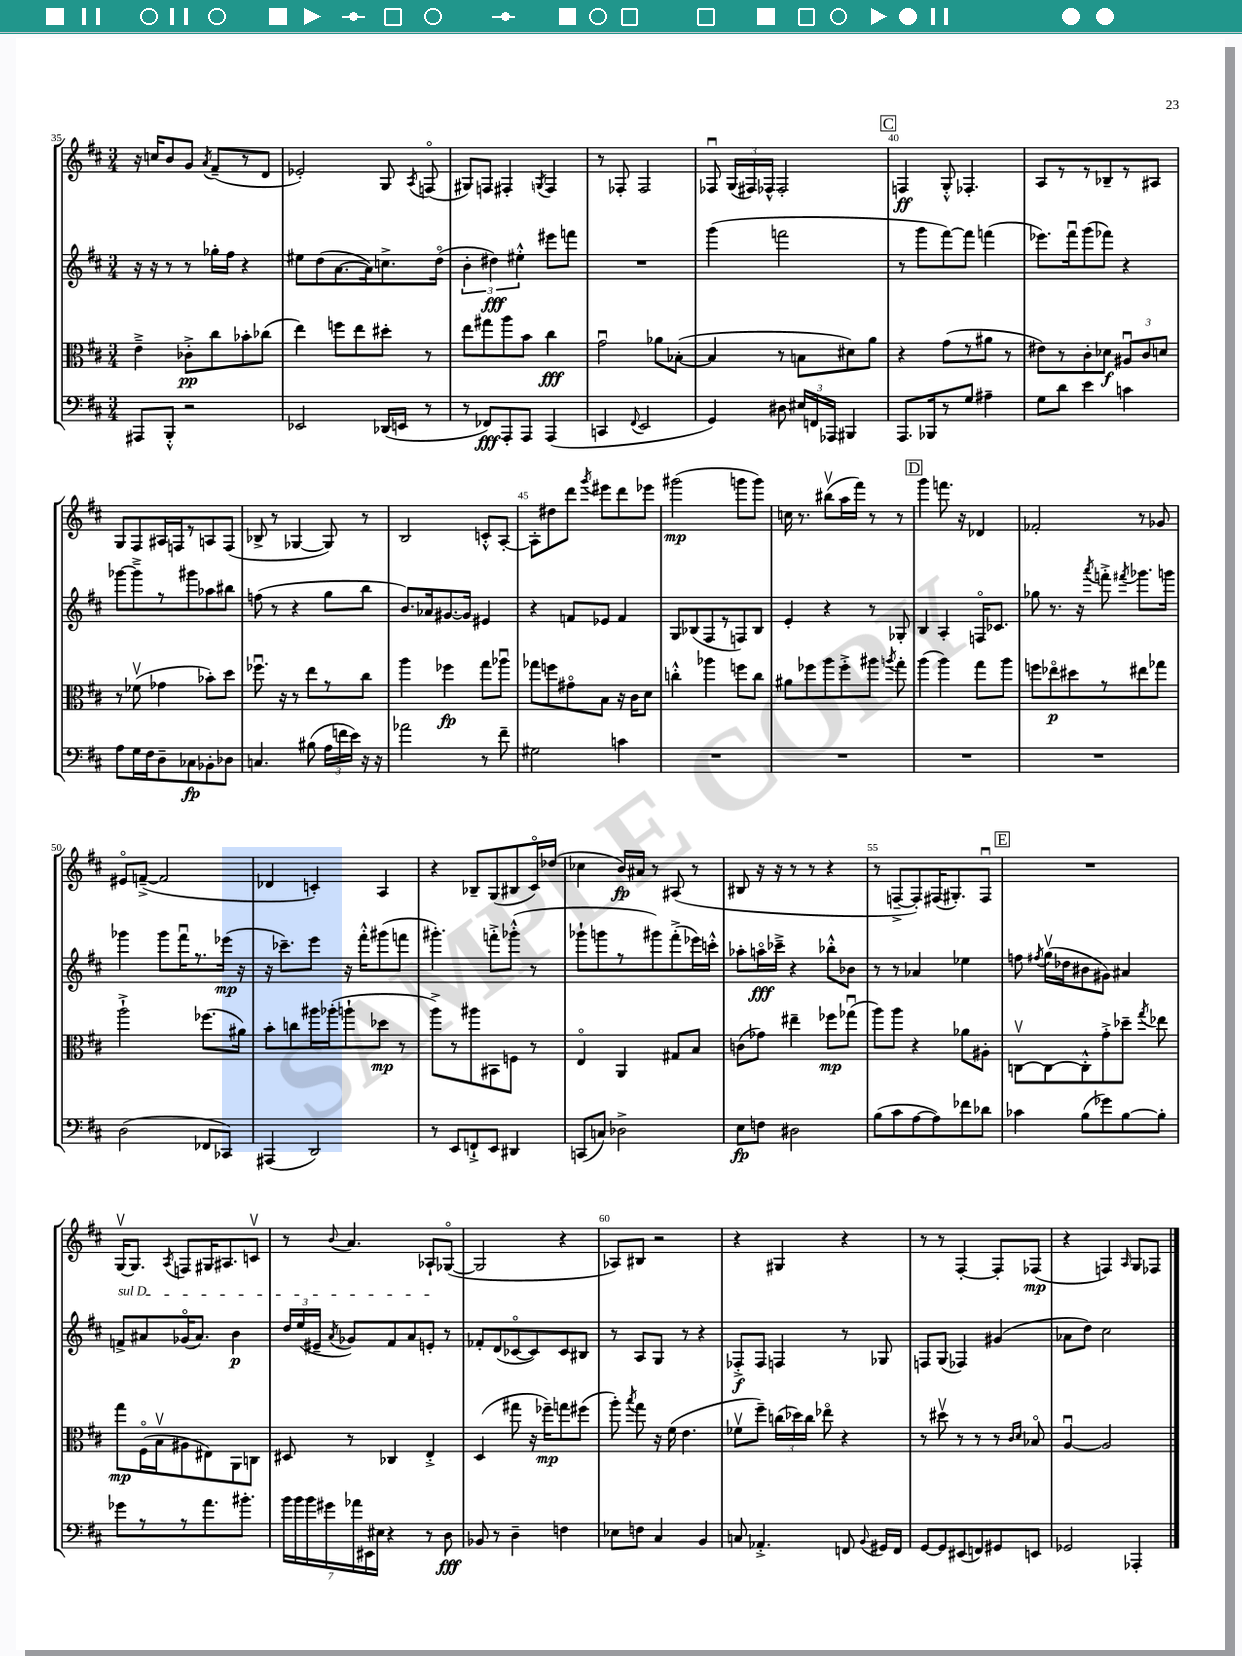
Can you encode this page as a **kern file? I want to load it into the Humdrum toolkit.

**kern	**dynam	**kern	**dynam	**kern	**dynam	**kern	**dynam
*part4	*part4	*part3	*part3	*part2	*part2	*part1	*part1
*staff4	*staff4	*staff3	*staff3	*staff2	*staff2	*staff1	*staff1
*clefF4	*	*clefC3	*	*clefG2	*	*clefG2	*
*k[f#c#]	*	*k[f#c#]	*	*k[f#c#]	*	*k[f#c#]	*
*M3/4	*	*M3/4	*	*M3/4	*	*M3/4	*
=35	=35	=35	=35	=35	=35	=35	=35
8AAA#X/L	.	4e~^\	.	16r	.	16r	.
.	.	.	.	16r	.	16ccn/KL	.
8BBB'^^/J	.	.	.	8r	.	8b/	.
2r	.	8c-X'^\L	pp	8r	.	8g/J	.
.	.	.	.	.	.	8qa/	.
.	.	8cc#\	.	16gg-X'\LL	.	(8f#~/L	.
.	.	.	.	16ff#\JJ	.	.	.
.	.	8b-X'\	.	4r	.	8r	.
.	.	(8cc-X\J	.	.	.	8d/J	.
=36	=36	=36	=36	=36	=36	=36	=36
2EE-X/	.	4ee\)	.	8ee#X\L	.	2e-X'/)	.
.	.	.	.	(8dd\	.	.	.
.	.	8ffn\L	.	[8.a\	.	.	.
.	.	8ee\	.	.	.	.	.
.	.	.	.	16a\k])	.	.	.
(16DD-X/LL	.	8dd#X'\J	.	8.ccn^\	.	8G/	.
16EEn/JJ	.	.	.	.	.	.	.
.	.	.	.	.	.	8qA/	.
8r	.	8r	.	.	.	(8Fn/	.
.	.	.	.	(16dd\Jk	.	.	.
=37	=37	=37	=37	=37	=37	=37	=37
8r	.	8ee\L	.	6b'\	.	8G#X/L)	.
8FF-X/L)	fff	8gg#X\	.	.	.	8Fn/J	.
.	.	.	.	6dd#X\)	fff	.	.
8AAA'/	.	8aa\	.	.	.	4F#X'/	.
.	.	.	.	6ee#X'^^\	.	.	.
8AAA/J	.	8b\J	.	.	.	.	.
.	.	.	.	.	.	8qGn/	.
(4AAA/	.	4cc#\	fff	8eee#X\L	.	4F#/	.
.	.	.	.	8fffn\J	.	.	.
=38	=38	=38	=38	=38	=38	=38	=38
4CCn/	.	2gu\	.	2.r	.	8r	.
.	.	.	.	.	.	8F-X'/	.
8qqFF#/	.	.	.	.	.	.	.
2EE/	.	.	.	.	.	2F-/	.
.	.	8a-X\L	.	.	.	.	.
.	.	([8B-X'\J	.	.	.	.	.
=39	=39	=39	=39	=39	=39	=39	=39
4GG/)	.	4B-/]	.	(4ggg\	.	8F-Xu/	.
.	.	.	.	.	.	(24G/LL	.
.	.	.	.	.	.	24F#X/)	.
.	.	.	.	.	.	24F-X^^/JJ	.
8D#X\	.	8r	.	2fffn\	.	2F-'/	.
24E#X/LL	.	8Bn\L	.	.	.	.	.
24FFn/	.	.	.	.	.	.	.
24AAA-X/JJ	.	.	.	.	.	.	.
4BBB#X/	.	8d#X\)	.	.	.	.	.
.	.	8a\J	.	.	.	.	.
!!LO:REH:place=s1:t=C
=40	=40	=40	=40	=40	=40	=40	=40
8.AAA/L	.	4r	.	8r	.	4Fn/	ff
.	.	.	.	8ggg\L	.	.	.
16BBB-X/k	.	.	.	.	.	.	.
8r	.	(8g\L	.	[8fff#\)	.	8G'^^/	.
8G/J	.	8r	.	8fff#\J]	.	4.F-X'/	.
4A#X~\	.	8a#X\J	.	(4fffn\	.	.	.
.	.	8r	.	.	.	.	.
=41	=41	=41	=41	=41	=41	=41	=41
8G\L	.	8e#X\L)	.	8.eee-X\L)	.	8A/L	.
8d\J	.	8r	.	.	.	8r	.
.	.	.	.	16fff#u\k	.	.	.
4e\	.	8c#'\	.	(8ggg\	.	8r	.
.	.	8d-X\J	f	8fff-X\J)	.	8B-X~/	.
4cn\	.	12A#Xu/L	.	4r	.	8r	.
.	.	12c#/	.	.	.	.	.
.	.	.	.	.	.	8A#X/J	.
.	.	12dn/J	.	.	.	.	.
!!LO:LB:g=z
=42	=42	=42	=42	=42	=42	=42	=42
8A\L	.	8r	.	[8ggg-X\L	.	8G/L	.
16G\L	.	(8f-Xv\	.	8ggg-~^\]	.	8F#/	.
16F#\J	.	.	.	.	.	.	.
8D~\	.	4g-X\	.	8r	.	16A#X/L	.
.	.	.	.	.	.	16Fn/J	.
8C-X\	fp	.	.	8ggg#X\	.	8r	.
8BB-X'\	.	8b-X'\L)	.	8aa-X\	.	8An/	.
8D-X\J	.	8dd\J	.	8bb#X\J	.	(8F/J	.
=43	=43	=43	=43	=43	=43	=43	=43
4.Cn/	.	8.ff-Xu\	.	(8ffn\	.	8B-X^/	.
.	.	.	.	8r	.	8r	.
.	.	16r	.	.	.	.	.
.	.	8r	.	4r	.	[4G-X/	.
(8B#X\	.	8ee\L	.	.	.	.	.
24A\LL	.	8r	.	8gg\L	.	8G-/])	.
24fn\	.	.	.	.	.	.	.
24e\JJ)	.	.	.	.	.	.	.
16r	.	8cc#\J	.	8bb\J	.	8r	.
16r	.	.	.	.	.	.	.
=44	=44	=44	=44	=44	=44	=44	=44
2a-X\	.	4aa\	.	8.b/L)	.	2B/	.
.	.	.	.	16a-X/k	.	.	.
.	.	4ff-X\	fp	[8.g#X/	.	.	.
.	.	.	.	16g#/Jk]	.	.	.
8r	.	8gg\L	.	4e#X/	.	8cn'^^/L	.
8f#~\	.	8aa-Xu\J	.	.	.	[8A'/J	.
=45	=45	=45	=45	=45	=45	=45	=45
2G#X\	.	8gg-X\L	.	4r	.	8A'\L]	.
.	.	8ffn\	.	.	.	8dd#X\	.
.	.	8g#X\	.	8fn/L	.	8ddd\J	.
.	.	.	.	.	.	8qggg/	.
.	.	8B\J	.	8e-X/J	.	8eee#X\L	.
4cn\	.	16r	.	4f/	.	8ddd\	.
.	.	16c#\KL	.	.	.	.	.
.	.	8d\J	.	.	.	8eee-X\J	.
=46	=46	=46	=46	=46	=46	=46	=46
2.r	.	4ccn'^^\	.	8G/L	.	(2ggg#X\	mp
.	.	.	.	(8B-X/	.	.	.
.	.	4aa-X\	.	8F#/	.	.	.
.	.	.	.	8r	.	.	.
.	.	8ffn\L	.	8Fn/)	.	8gggn\L	.
.	.	8cc\J	.	8B-/J	.	8ggg\J)	.
=47	=47	=47	=47	=47	=47	=47	=47
2.r	.	8a#X\L	.	4e'/	.	16ccn\	.
.	.	.	.	.	.	8.r	.
.	.	8ff-X\	.	.	.	.	.
.	.	8aa\	.	4r	.	(8bb#Xv\L	.
.	.	8ff-'^\	.	.	.	16aa\L	.
.	.	.	.	.	.	16fff#\JJ)	.
.	.	8aa#X\J	.	8r	.	8r	.
.	.	8qaan/	.	.	.	.	.
.	.	8gg'\	.	8G-X'/	.	8r	.
!!LO:REH:place=s1:t=D
=48	=48	=48	=48	=48	=48	=48	=48
2.r	.	(4aa\	.	4B/	.	4ggg\	.
.	.	4aa\)	.	4A'/	.	8.fffn\	.
.	.	.	.	.	.	16r	.
.	.	8gg\L	.	16Fn/KL	.	4d-X/	.
.	.	.	.	8.c-X/J	.	.	.
.	.	8aa\J	.	.	.	.	.
=49	=49	=49	=49	=49	=49	=49	=49
2.r	.	8ffn\L	.	8gg-X\	.	2f-X'/	.
.	.	8ee-X\	p	8.r	.	.	.
.	.	8dd#X\	.	.	.	.	.
.	.	.	.	16r	.	.	.
.	.	.	.	8qaaa/	.	.	.
.	.	8r	.	8fffn'^\	.	.	.
.	.	.	.	8qfff#X/	.	.	.
.	.	8ee#X\	.	8.ggg-X\L	.	8r	.
.	.	8gg-X\J	.	.	.	8g-X/	.
.	.	.	.	16gggn\Jk	.	.	.
!!LO:LB:g=z
=50	=50	=50	=50	=50	=50	=50	=50
(2D\	.	2aa`^\	.	4ggg-X\	.	8e#X/L	.
.	.	.	.	.	.	([8fn~^/J	.
.	.	.	.	8ggg-\L	.	2f/]	.
.	.	.	.	16fff#u\K	.	.	.
.	.	.	.	8.r	.	.	.
8FF-X/L	.	(8.ff-X\L	.	.	.	.	.
8CC-X/J)	.	.	.	(16eee-X\Jk	mp	.	.
.	.	16a#X\Jk)	.	16r	.	.	.
=51	=51	=51	=51	=51	=51	=51	=51
(4AAA#X/	.	8b'\L	.	16r	.	4d-X/	.
.	.	.	.	8.ccc-X~\L)	.	.	.
.	.	8ccn\	.	.	.	.	.
2DD/)	.	16aa#X\L	.	8eee\J	.	4cn'/)	.
.	.	(16aa-X'\J	.	.	.	.	.
.	.	8aan`\	.	16r	.	.	.
.	.	.	.	16fff#'^^\KL	.	.	.
.	.	8dd-X\J	mp	(8ggg#X\	.	4A/	.
.	.	8r	.	8fffn\J	.	.	.
=52	=52	=52	=52	=52	=52	=52	=52
8r	.	8aa^\L)	.	4.ggg#X'\)	.	4r	.
8EE/L	.	8r	.	.	.	.	.
8FFn`^/	.	8aa#X\	.	.	.	8B-X~/L	.
8EE/J	.	8BB#X\	.	8fffn'^\L	.	(8G/	.
4DD#X/	.	8Fn\J	.	(8ggg-X'^^\J	.	8B#X/	.
.	.	8r	.	8r	.	16c#/L)	.
.	.	.	.	.	.	(16dd-X/JJ	.
=53	=53	=53	=53	=53	=53	=53	=53
(8CCn/L	.	4E/	.	8ggg-X`\L	.	4cc-X\	.
8Cn/J)	.	.	.	8gggn\	.	.	.
2D-X^\	.	4AA/	.	8r	.	16b/LL)	fp
.	.	.	.	.	.	16a#X/JJ	.
.	.	.	.	8ggg#X\)	.	8r	.
.	.	8G#X/L	.	(8fff#'^\	.	(8A#X/	.
.	.	8B/J	.	16eee-X\L)	.	8r	.
.	.	.	.	16cccn'^^\JJ	.	.	.
=54	=54	=54	=54	=54	=54	=54	=54
8E\L	fp	(8cn\L	.	8aa-X'\L	.	8B#X/	.
8Fn\J	.	8g-X\J)	.	16aan\L	fff	16r	.
.	.	.	.	16ccc-X~^\JJ	.	16r	.
2D#X\	.	4ee#X~\	.	4r	.	8r	.
.	.	.	.	.	.	8r	.
.	.	8ff-X\L	mp	8bb-X'^^\L	.	4r	.
.	.	(8gg-Xu\J	.	8b-X\J	.	.	.
=55	=55	=55	=55	=55	=55	=55	=55
(8B\L	.	8aa\L)	.	8r	.	8r	.
8c#\	.	8aa\J	.	8r	.	[8Fn~^/L	.
[8A\	.	4r	.	4a-X/	.	8F'/])	.
8A\])	.	.	.	.	.	(16F#X/K	.
.	.	.	.	.	.	8.G#X'/)	.
8f-X\	.	8a-X\L	.	4ee-X\	.	.	.
8d-X\J	.	8A#X'\J	.	.	.	8F#u/J	.
!!LO:REH:place=s1:t=E
=56	=56	=56	=56	=56	=56	=56	=56
4c-X\	.	[8Cnv\L	.	8ffn\	.	2.r	.
.	.	.	.	8qff#X/	.	.	.
.	.	8C\_	.	(16ggv\LL	.	.	.
.	.	.	.	16dd-X\J	.	.	.
(8B\L	.	8C'^^\]	.	8b#X\	.	.	.
8g-X\)	.	8g'^\	.	8g#X\J)	.	.	.
[8B\	.	8dd-X~\J	.	4a#X/	.	.	.
.	.	8qgg/	.	.	.	.	.
8B'\J]	.	8ee-X\	.	.	.	.	.
!!LO:LB:g=z
=57	=57	=57	=57	=57	=57	=57	=57
!	!	!	!	!LO:TX:a:i:t=sul D	!	!	!
8g-X\L	.	8gg\L	mp	8fn^/L	.	[16Gv/KL	.
.	.	.	.	.	.	8.G/J]	.
8r	.	(16F#\L	.	8a#X/	.	.	.
.	.	16Bv\J	.	.	.	.	.
.	.	.	.	.	.	8qA/	.
8r	.	8A#X\	.	(16g-X/K	.	8Fn/L	.
.	.	.	.	8.a#/J)	.	.	.
8.a\	.	8E#X\)	.	.	.	16G#X/K	.
.	.	.	.	.	.	8.A#X/	.
.	.	8AA\	.	4b\	p	.	.
8.b#X'\J	.	.	.	.	.	.	.
.	.	8Cn\J	.	.	.	8cnv/J	.
=58	=58	=58	=58	=58	=58	=58	=58
28b\LL	.	8D#X/	.	24dd/LL	.	8r	.
28b\	.	.	.	.	.	.	.
.	.	.	.	(24ee/	.	.	.
28b\	.	.	.	.	.	.	.
.	.	.	.	24e#X~/JJ	.	.	.
28g#X\	.	.	.	.	.	.	.
.	.	.	.	8qa/	.	8qqb/	.
.	.	8r	.	8g-X/L)	.	4.a/	.
28a-X\	.	.	.	.	.	.	.
28EE#X\	.	.	.	.	.	.	.
28E#X\JJ	.	.	.	.	.	.	.
4r	.	4C-X/	.	8f#/	.	.	.
.	.	.	.	8a/	.	.	.
8r	.	4E'^/	.	8en'/J	.	8A-X`/L	.
8D\	fff	.	.	8r	.	([8G-X/J	.
=59	=59	=59	=59	=59	=59	=59	=59
8BB-X/	.	(4D/	.	8f-X'/L	.	2G-/]	.
8r	.	.	.	(8d/	.	.	.
4D~\	.	8gg#X\	.	[8c-X/	.	.	.
.	.	16r	.	8c-/])	.	.	.
.	.	16ff-X~\KL)	mp	.	.	.	.
4Fn\	.	8ggn\	.	8c-/	.	4r	.
.	.	(8ff#X\J	.	8B#X/J	.	.	.
=60	=60	=60	=60	=60	=60	=60	=60
8E-X\L	.	8aa'\)	.	8r	.	8A-X/L)	.
.	.	8qbb/	.	.	.	.	.
8Fn\J	.	8gg\	.	8A/L	.	8B#X/J	.
4C#/	.	16r	.	8G/J	.	2r	.
.	.	(16f#\	.	.	.	.	.
.	.	4.e\	.	8r	.	.	.
4BB/	.	.	.	4r	.	.	.
=61	=61	=61	=61	=61	=61	=61	=61
8Cn/	.	8f-Xv\L	.	8F-X'^/L	f	4r	.
4.AA-X'^/	.	8ff#~\J)	.	8F-/J	.	.	.
.	.	(24ccn\LL	.	4Fn/	.	4G#X/	.
.	.	24dd-X\)	.	.	.	.	.
.	.	24cc\JJ	.	.	.	.	.
.	.	8ee-X\	.	.	.	.	.
8FFn/	.	4r	.	8r	.	4r	.
8qqBB/	.	.	.	.	.	.	.
16GG#X/LL	.	.	.	8G-X/	.	.	.
16FF/JJ	.	.	.	.	.	.	.
=62	=62	=62	=62	=62	=62	=62	=62
[8GG/L	.	8r	.	8Fn/L	.	8r	.
8GG/]	.	8dd#Xv\	.	(8G/J	.	8r	.
(8EE#X/	.	8r	.	4F-X/)	.	[4F#'/	.
8FFn/)	.	8r	.	.	.	.	.
8GG#X/	.	8r	.	(4g#X/	.	8F#'/L]	.
.	.	16qqc#/LL	.	.	.	.	.
.	.	16qqd/JJ	.	.	.	.	.
8EEn/J	.	8B-X/	.	.	.	(8F-X/J	mp
=63	=63	=63	=63	=63	=63	=63	=63
2GG-X/	.	[4Au/	.	8a-X\L	.	4r	.
.	.	.	.	8dd\J)	.	.	.
.	.	2A/]	.	2cc#\	.	4Fn/)	.
.	.	.	.	.	.	16qqA/	.
4AAA-X'/	.	.	.	.	.	8G/L	.
.	.	.	.	.	.	8F-X/J	.
==	==	==	==	==	==	==	==
*-	*-	*-	*-	*-	*-	*-	*-
